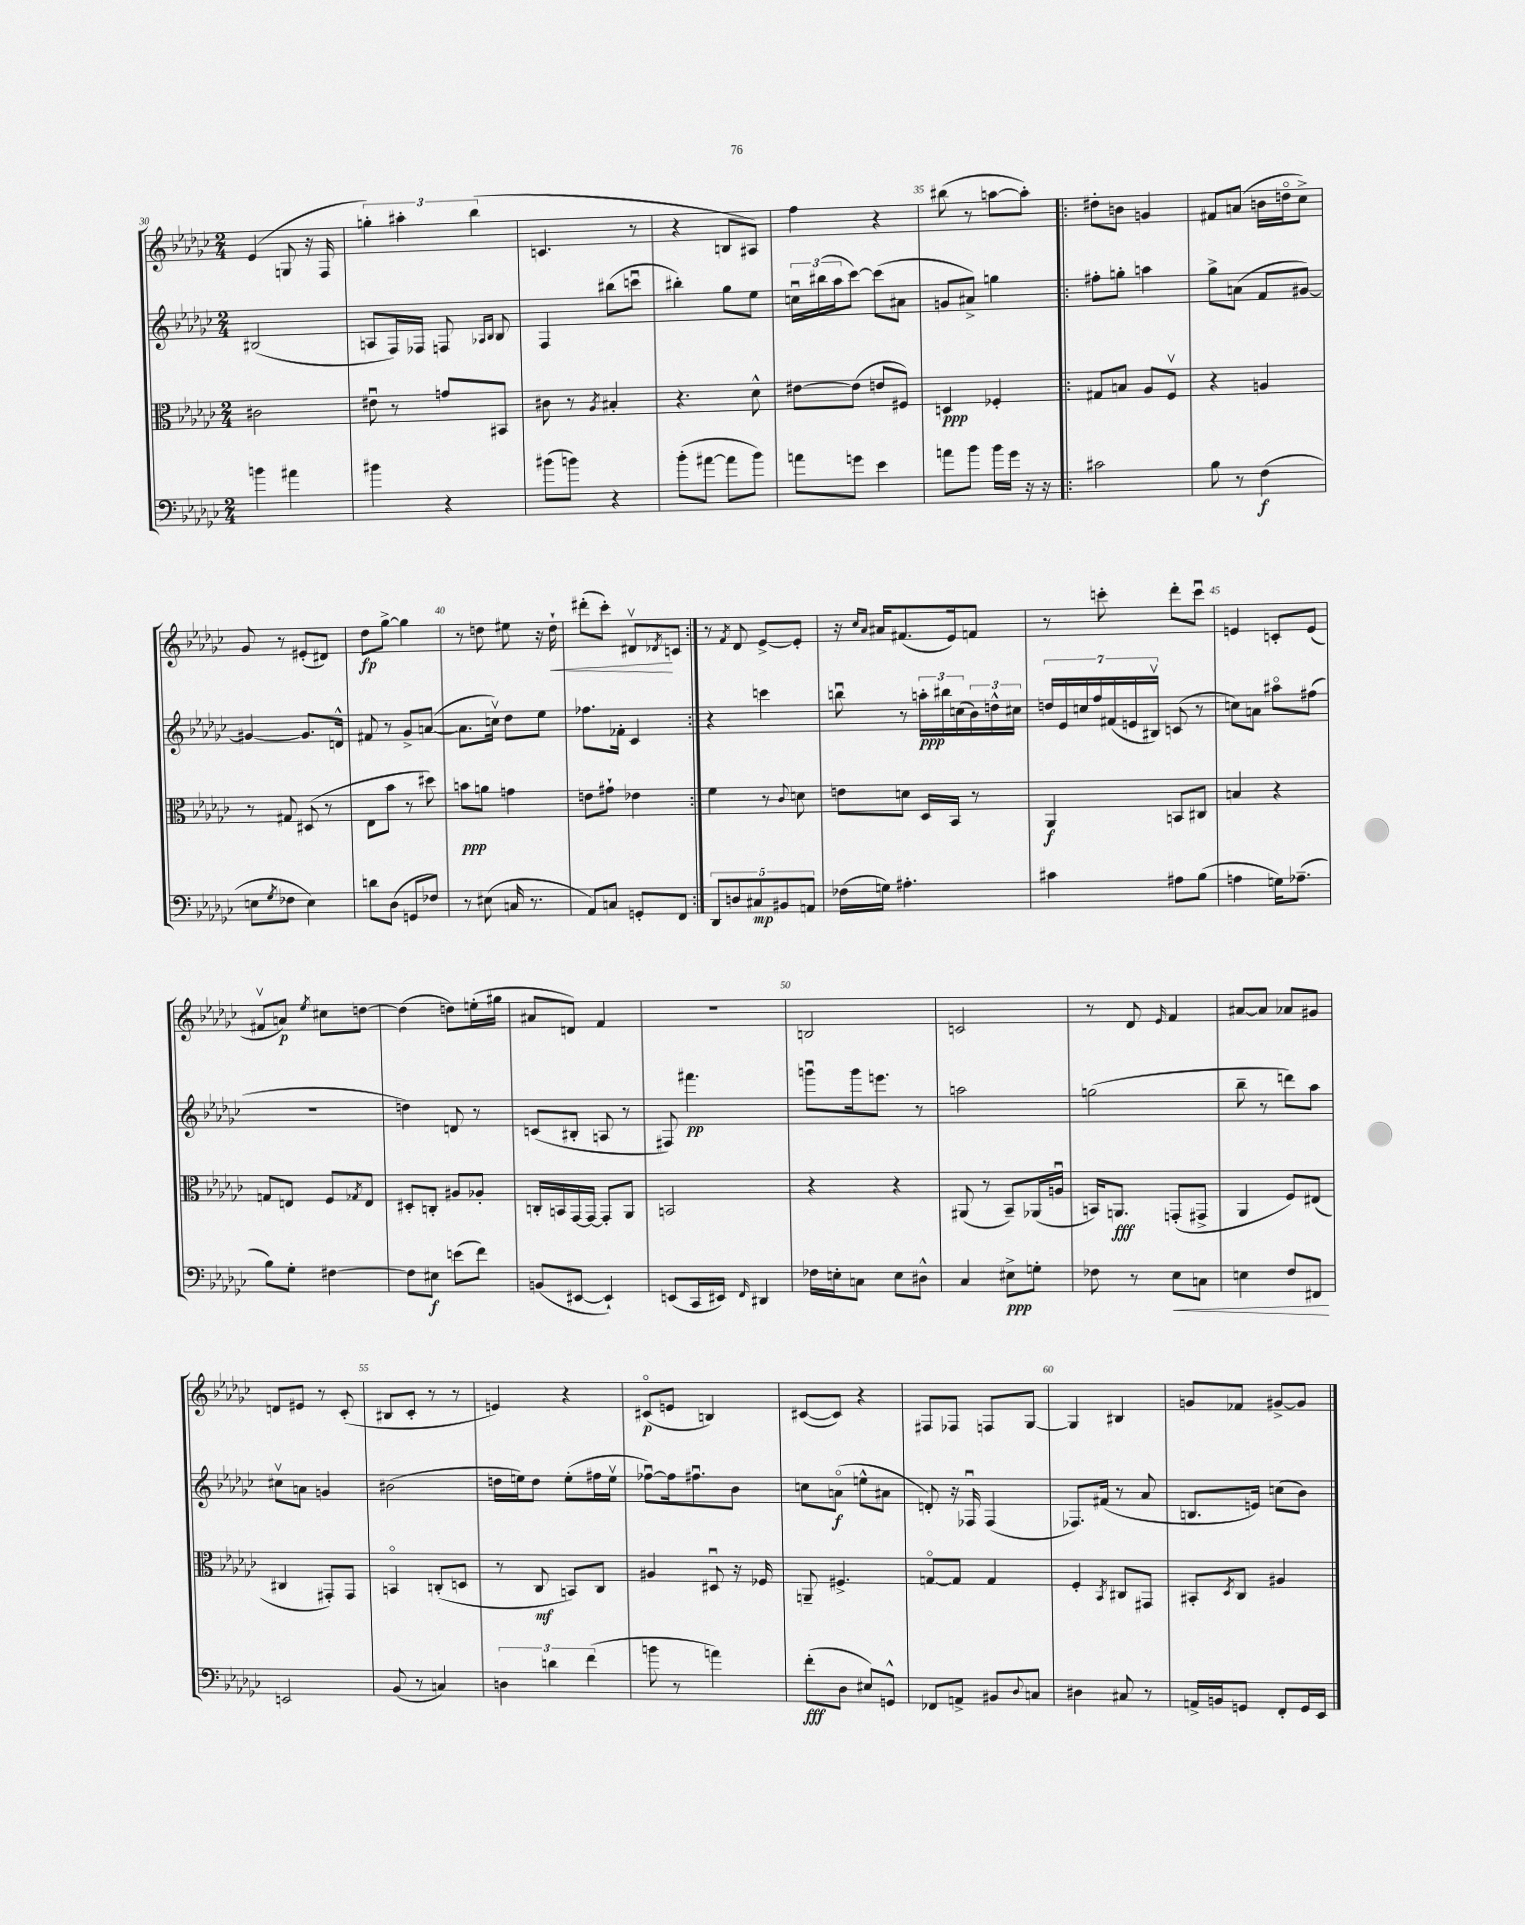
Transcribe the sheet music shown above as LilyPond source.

<<
\new StaffGroup <<
\new Staff = "s0" {
    \clef treble \key ges \major \numericTimeSignature \time 2/4
    ees'4( g8 r16 f16 |
    \tuplet 3/2 { g''4-.) ais''4-. bes''4( } |
    c'4. r8 |
    r4 b8 ais8) |
    f''4 r4 |
    bis''8( r8 a''8~ a''8-.) |
    \repeat volta 2 { dis''8-. b'8 g'4 |
    fis'8 a'8( b'16 d''16\flageolet ces''8->) |
    ges'8 r8 eis'8-.( dis'8) |
    des''8\fp ges''8~-> ges''4 |
    r8 d''8 eis''8 r16 d''16-!\< |
    dis'''8-.( ces'''8-.) dis'8\upbow\! \acciaccatura { des'8 } c'8 | }
    r8 \acciaccatura { f'8 } des'8 ees'8~-> ees'8-. |
    r16 \grace { ces''16 aes'16 } ais'16 fis'8.( ees'16) f'8 |
    r8 c'''8-. des'''8-. c'''8\downbow |
    e'4 c'8-. e'8( |
    fis'8\upbow a'8\p) \acciaccatura { ees''8 } cis''8 d''8~ |
    d''4( d''8) e''16-.( gis''16 |
    ais'8 d'8) f'4 |
    r2 |
    b2 |
    c'2 |
    r8 des'8 \grace { ees'16 } f'4 |
    ais'8~ ais'8 aes'8 gis'8 |
    d'8 eis'8 r8 ces'8-.( |
    bis8 ces'8-. r8 r8 |
    e'4) r4 |
    cis'8\flageolet\p( e'8 b4) |
    cis'8~( cis'8) r4 |
    fis8 fes8 f8 ges8~ |
    ges4 bis4 |
    g'8 fes'8 gis'8~-> gis'8 \bar "|." |
}
\new Staff = "s1" {
    \clef treble \key ges \major \numericTimeSignature \time 2/4
    bis2( |
    a8 f16) fes16 f8 \grace { aes16 bes16 } bes8 |
    f4 bis''8( c'''8\downbow |
    bis''4-.) ges''8 ees''8 |
    \tuplet 3/2 { c''16\downbow bis''16( aes''16 } ces'''8~) ces'''8( ais'8 |
    g'8 ais'8->) g''4 |
    \repeat volta 2 { fis''8-. g''8-. a''4 |
    ges''8-> a'8( f'8 gis'8~) |
    gis'4~ gis'8. d'16-^ |
    fis'8 r8 ges'8-> a'8~( |
    a'8. c''16\upbow) des''8 ees''8 |
    fes''8. fes'16-. ces'4 | }
    r4 c'''4 |
    b''8\downbow r8 \tuplet 3/2 { a''16-.\ppp bis''16 c''16( } \tuplet 3/2 { bes'16) d''16-^ cis''16 } |
    \tuplet 7/4 { d''16 ees'16 c''16 f''16 fis'16( e'16 bis16\upbow) } c'8( r8 |
    c''8) a'8 ais''8\flageolet fis''8( |
    R2 |
    d''4) d'8 r8 |
    c'8( bis8-. a8 r8 |
    fis8) fis'''4.\pp |
    g'''8\downbow g'''16 e'''8. r8 |
    a''2 |
    g''2( |
    bes''8-- r8 d'''8) aes''8 |
    cis''8\upbow a'8 g'4 |
    bis'2( |
    d''16 e''16) d''8 e''8-.( fis''16 e''16\upbow |
    fes''8~\downbow) fes''16 fis''8.\downbow bes'8 |
    c''8 a'8\flageolet\f( e''8-^ ais'8 |
    d'8-.) r16 fes16\downbow fes4( |
    fes8.) fis'16( r8 aes'8 |
    b8. e'16) c''8( bes'8) \bar "|." |
}
\new Staff = "s2" {
    \clef alto \key ges \major \numericTimeSignature \time 2/4
    cis'2 |
    eis'8\downbow r8 g'8 bis,8 |
    cis'8 r8 \acciaccatura { aes8 } bis4-. |
    r4. des'8-^ |
    eis'8~ eis'8( e'8 fis8) |
    d4\ppp fes4-. |
    \repeat volta 2 { gis8 b8 aes8 f8\upbow |
    r4 a4 |
    r8 gis8 dis8( r8 |
    ees8 bes'8 r8 dis''8) |
    b'8\ppp a'8 g'4 |
    e'8 gis'8-! ees'4 | }
    f'4 r8 \appoggiatura { ces'8 } d'8 |
    e'8 d'8 des16 bes,16 r8 |
    aes,4\f b,8 cis8 |
    b4 r4 |
    g8 e8 f8 \acciaccatura { ges8 } e8 |
    dis8-. c8-. ais8 aes8-. |
    c16-. b,16 ges,16~ ges,16~ ges,8-. aes,8 |
    b,2 |
    r4 r4 |
    ais,8( r8 bes,8--) aes,16( a16\downbow |
    b,16) a,8.\fff g,8-.( gis,8-> |
    aes,4 f8) eis8( |
    cis4 gis,8-.) gis,8 |
    b,4\flageolet c8-.( d8 |
    r8 ces8\mf b,8) ces8 |
    ais4 dis8\downbow r16 fes16 |
    a,8-- fis4.-> |
    g8~\flageolet g8 g4 |
    f4-. \acciaccatura { bes,8 } cis8 gis,8 |
    bis,8-. \acciaccatura { des8 } ces8 ais4 \bar "|." |
}
\new Staff = "s3" {
    \clef bass \key ges \major \numericTimeSignature \time 2/4
    b'4 ais'4 |
    bis'4 r4 |
    bis'8( b'8) r4 |
    bes'8-.( ais'8~ ais'8 bes'8) |
    a'8 g'8 ees'4 |
    a'8 bes'8 bes'16 ges'16 r16 r16 |
    \repeat volta 2 { cis'2 |
    bes8 r8 f4\f( |
    e8 \acciaccatura { ges8 } fes8 e4) |
    d'8 des8( g,8 fes8) |
    r8 eis8( c16 r8. |
    aes,8) c8 g,8-. f,8 | }
    \tuplet 5/4 { des,8 d8 cis8\mp bis,8 a,8 } |
    fes16( g16) ais4.-. |
    cis'4 ais8 bes8( |
    a4 g16) aes8.--( |
    bes8) ges8-. fis4~ |
    fis8 eis8\f e'8( f'8) |
    b,8( eis,8~ eis,4-!) |
    e,8( ces,16 eis,16) \grace { f,16 } dis,4 |
    fes16 e16-. c8 e8 dis8-^ |
    ces4 eis8->\ppp g8-. |
    fes8 r8 ees8\< c8 |
    e4 f8 fis,8\! |
    e,2 |
    bes,8( r8 c4) |
    \tuplet 3/2 { d4 d'4 f'4( } |
    b'8 r8 a'4) |
    f'8-.\fff( des8 eis8) g,8-^ |
    fes,8 a,8-> bis,8 \appoggiatura { des8 } c8 |
    dis4 cis8 r8 |
    a,16-> b,16 g,8 f,8-. g,16 ees,16 \bar "|." |
}
>>
>>
\layout { \context { \Score currentBarNumber = #30 \override BarNumber.break-visibility = ##(#f #t #t) barNumberVisibility = #(every-nth-bar-number-visible 5) } }
